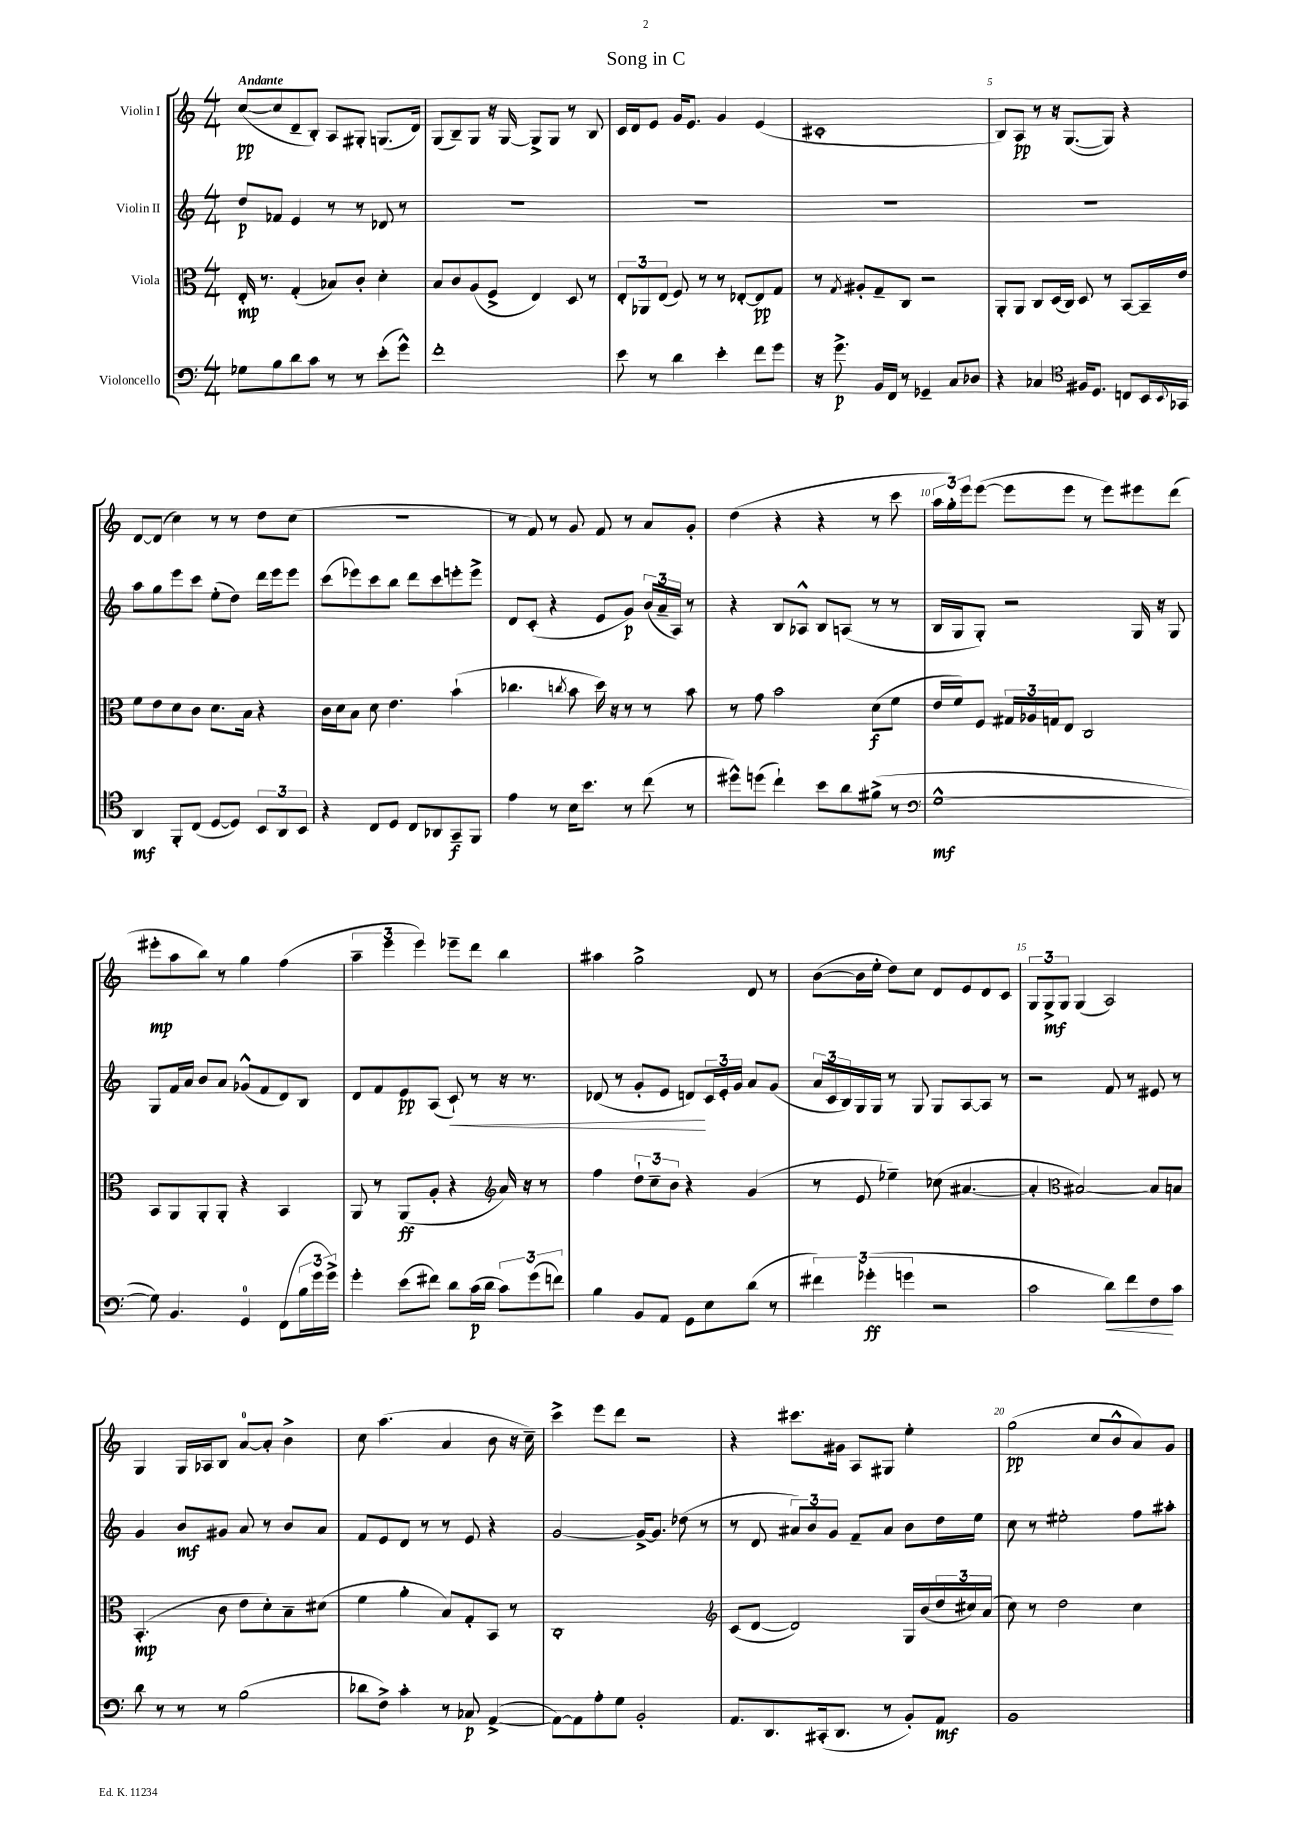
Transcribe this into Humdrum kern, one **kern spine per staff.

**kern	**kern	**kern	**kern
*staff4	*staff3	*staff2	*staff1
*clefF4	*clefC3	*clefG2	*clefG2
*k[]	*k[]	*k[]	*k[]
*M4/4	*M4/4	*M4/4	*M4/4
8G-\L	16E'/	8dd/L	([8cc/L
.	8.r	.	.
8B\	.	8f-/J	8cc/]
8d\	(4G'/	4e/	8d~/
8c\J	.	.	8B'/J)
8r	8B-/L)	8r	8A/L
8r	8c'/J	8r	8G#'/J
(8e'\L	4d'\	8d-/	(8.G/L
8g^^\J)	.	8r	.
.	.	.	16d/Jk)
=	=	=	=
1f'	8B/L	1r	(8G/L
.	8c/	.	8B~/)
.	(8A/	.	8G/J
.	8F^/J	.	16r
.	.	.	[16G/
.	4E/)	.	8G^/]L
.	.	.	8G/J
.	8D/	.	8r
.	8r	.	8B/
=	=	=	=
8e\	12E'/L	1r	16c/LL
.	.	.	16d/J
.	12AA-/	.	.
8r	.	.	8e/J
.	(12E/J	.	.
4d\	8F/)	.	16g/LK
.	.	.	8.e/J
.	8r	.	.
4e'\	8r	.	4g/
.	[8E-'/L	.	.
8f\L	8E-/]	.	(4e/
8g\J	8G/J	.	.
=	=	=	=
16r	8r	1r	1c#'
8.g^\	.	.	.
.	8qG/	.	.
.	8A#'/L	.	.
16BB/LL	8G~/	.	.
16FF/JJ	.	.	.
8r	8C/J	.	.
4GG-~/	2r	.	.
8C/L	.	.	.
8D-/J	.	.	.
=	=	=	=
4r	8AA'/L	1r	8B/L)
.	8AA/J	.	8A/J
4C-/	8C/L	.	8r
.	(16D/L	.	16r
.	16C/JJ)	.	([8.G/L
*clefC4	*	*	*
16F#/LK	8D/	.	.
8.D/J	.	.	.
.	8r	.	8G/]J)
8C/L	[8BB/L	.	4r
16BB/L	16BB~/]L	.	.
8qqBB/	.	.	.
16GG-/JJ	16e/JJ	.	.
=	=	=	=
4AA/	8f\L	8aa\L	[8d/L
.	8e\	8gg\	(8d/]J
8FF'/L	8d\	8eee\	4cc\)
(8C/J	8c\J	8ccc\J	.
[8D/L	8.d\L	(8ee'\L	8r
8D/]J)	.	8dd\J)	8r
.	16B\Jk	.	.
12BB/L	4r	16ddd\LL	8dd\L
.	.	16eee\J	.
12AA/	.	.	.
.	.	8eee\J	(8cc\J
12BB/J	.	.	.
=	=	=	=
4r	16c\LL	(8ccc\L	1r
.	16d\J	.	.
.	8B\J	8eee-\)	.
8C/L	8d\	8ccc\	.
8D/J	4.e\	8bb\J	.
8C/L	.	8ddd\L	.
8AA-/	.	8ccc\	.
8GG~/	(4b`\	8eee'\	.
8FF/J	.	8eee^\J	.
=	=	=	=
4e\	4.cc-\	8d/L	8r
.	.	(8c'/J	8f/)
8r	.	4r	8r
.	8qcc/	.	.
16B\LK	8b\	.	8g/
8.b\J	.	.	.
.	16dd\)	8e/L	8f/
.	16r	.	.
8r	8r	8g/J)	8r
(8cc\	8r	(24b/LL	8a/L
.	.	24a~/	.
.	.	24A/JJ)	.
8r	8b\	8r	8g'/J
=	=	=	=
8dd#^^\L)	8r	4r	(4dd\
(8dd\J	8g\	.	.
4cc`\)	2b\	8B/L	4r
.	.	8A-^^/J	.
8b\L	.	8B/L	4r
8a\	.	(8A/J	.
(8f#^\J	(8d\L	8r	8r
8r	8f\J	8r	8ccc\
=	=	=	=
*clefF4	*	*	*
[1G^^	16e/LL	16B/LL	24aa\LL
.	.	.	24gg'\)
.	16f/J)	16G/J	.
.	.	.	24eee\J
.	8F/J	8G'/J)	([8eee\J
.	24G#/LL	2r	8eee\]L
.	24A-/	.	.
.	24G/J	.	.
.	8E/J	.	8eee\J
.	2C/	.	8r
.	.	.	8eee\L)
.	.	16G/	8eee#\
.	.	16r	.
.	.	8G/	(8ddd\J
=	=	=	=
8G\])	8BB/L	8G/L	8eee#'\L
4.BB/	8AA/	16f/L	8aa\
.	.	16a/JJ	.
.	8AA'/	8b/L	8bb\J)
.	8AA'/J	8a/J	8r
4GG/	4r	(8g-^^/L	4gg\
.	.	8f/	.
(8FF\L	4BB/	8d/)	(4ff\
24B\L	.	8B/J	.
24g\	.	.	.
24g^\JJ)	.	.	.
=	=	=	=
4g'\	8AA/	8d/L	6aa~\
.	8r	8f/	.
.	.	.	6eee\
(8e\L	(8AA/L	8e/	.
.	.	.	6eee\)
8f#\J)	8A'/J	(8A/J	.
8d\L	4r	8c`/)	8eee-~\L
(16c\L	.	8r	8ddd\J
16d\JJ	.	.	.
*	*clefG2	*	*
12c\L)	16a/)	16r	4bb\
.	16r	8.r	.
(12g\	.	.	.
.	8r	.	.
12f\J)	.	.	.
=	=	=	=
4B\	4ff\	(8d-/	4aa#\
.	.	8r	.
8BB/L	12dd`\L	8g'/L	2gg^\
.	12cc~\	.	.
8AA/J	.	8e/J	.
.	12b\J	.	.
8GG\L	4r	8d/L)	.
8E\	.	24c/L	.
.	.	24e'/	.
.	.	24g/JJ	.
(8d\J	(4g/	8a/L	8d/
8r	.	(8g/J	8r
=	=	=	=
6f#\)	8r	24a/LL	([8b\L
.	.	24c/	.
.	.	24B/)	.
.	8e/	16G/	16b\]L
(6g-'\	.	.	.
.	.	16G/JJ	16ee'\JJ
.	4ee-~\)	8r	8dd\L)
6g\	.	.	.
.	.	8G/	8cc\J
2r	(8cc-\	8G/L	8d/L
.	[4.a#/	[8A/	8e/
.	.	8A/]J	8d/
.	.	8r	8c/J
=	=	=	=
2c\	4a#'/]	2r	12G/L
.	.	.	12G^/
.	.	.	12G/J
*	*clefC3	*	*
.	[2B#/)	.	(4G/
8d\L)	.	8f/	2A/)
8f\	.	8r	.
8F\	8B#/]L	8e#/	.
8c\J	8B/J	8r	.
=	=	=	=
8d\	(4.BB'/	4g/	4G/
8r	.	.	.
8r	.	8b/L	16G/LL
.	.	.	16A-/J
8r	8c\	8g#/J	8B/J
(2B\	8e\L	8a/	[8a/L
.	8d'\)	8r	8a'/]J
.	8B~\	8b/L	4b^\
.	(8d#\J	8a/J	.
=	=	=	=
8d-\L	4f\	8f/L	8cc\
8F^\J)	.	8e/	(4.aa\
4c'\	4a'\	8d/J	.
.	.	8r	.
8r	8B/L)	8r	4a/
8C-/	8G'/	8e/	.
([4AA^/	8BB/J	4r	8b\
.	8r	.	16r
.	.	.	16cc~\)
=	=	=	=
8AA\_L)	1C'	[2g/	4ccc^\
8AA\]	.	.	.
8A'\	.	.	8eee\L
8G\J	.	.	8ddd\J
2BB'/	.	16g^/_LK	2r
.	.	8.g/]J	.
.	.	(8dd-\	.
.	.	8r	.
=	=	=	=
*	*clefG2	*	*
8.AA/L	(8c/L	8r	4r
.	[8d/J	8d/	.
8.DD/	.	.	.
.	2d/])	12a#/L)	8.ccc#\L
.	.	12b/	.
(16CC#'/k	.	.	.
.	.	12g/J	.
8.DD/J	.	.	16g#\Jk
.	.	8f~/L	8A/L
8r	.	8a#/J	8G#/J
8BB'/L)	16G/LL	8b\L	4ee'\
.	(16b/	.	.
8AA/J	24dd/	16dd\L	.
.	24cc#/)	.	.
.	.	16ee\JJ	.
.	(24a/JJ	.	.
=	=	=	=
1BB	8cc\)	8cc\	(2gg\
.	8r	8r	.
.	2dd\	2ee#'\	.
.	.	.	8cc/L
.	.	.	8b^^/
.	4cc\	8ff\L	8a/)
.	.	8aa#'\J	8g/J
==	==	==	==
*-	*-	*-	*-
